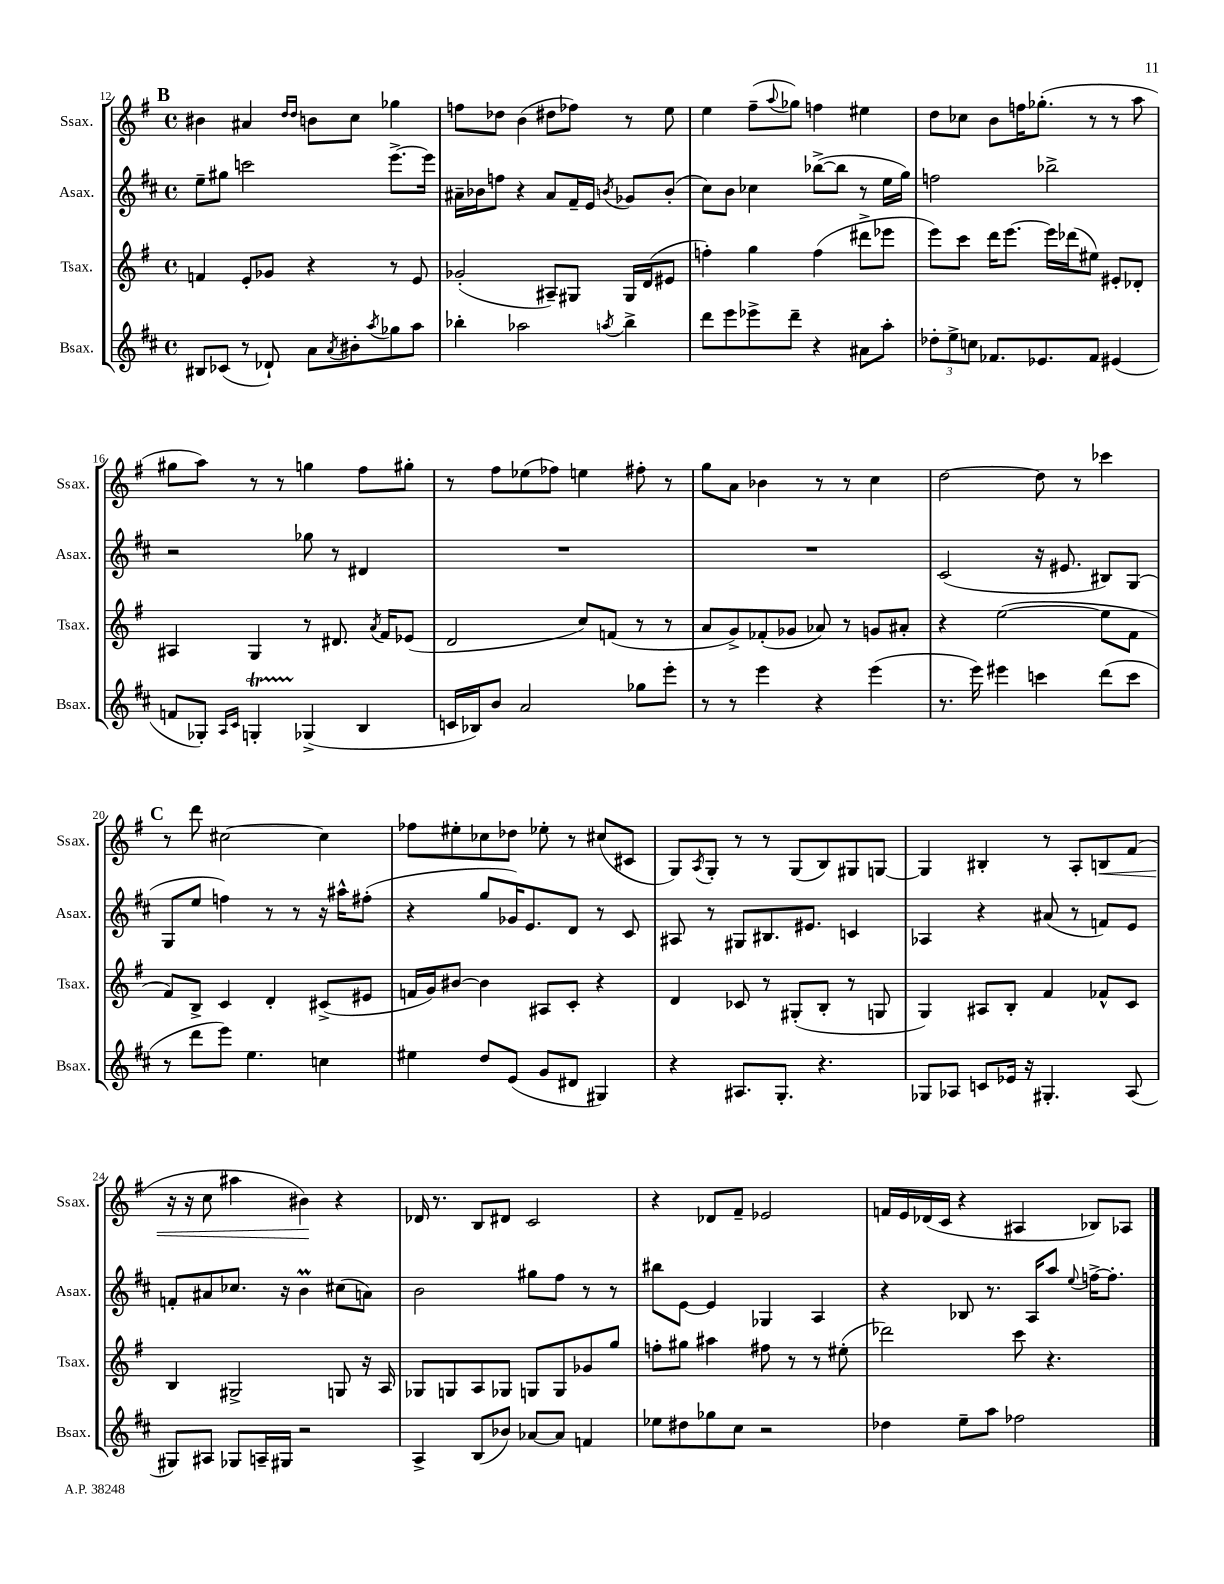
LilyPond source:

<<
\new StaffGroup <<
\new Staff = "s0" \with { instrumentName = "Ssax." shortInstrumentName = "Ssax." } {
    \clef treble \key g \major \defaultTimeSignature \time 4/4
    \mark \markup { \bold "B" } bis'4 ais'4 \grace { d''16 d''16 } b'8 c''8 ges''4 |
    f''8 des''8 b'4( dis''8 fes''8) r8 e''8 |
    e''4 fis''8--( \appoggiatura { a''8 } ges''8) f''4 eis''4 |
    d''8 ces''8 b'8 f''16 ges''8.-.( r8 r8 a''8 |
    gis''8 a''8) r8 r8 g''4 fis''8 gis''8-. |
    r8 fis''8 ees''8( fes''8) e''4 fis''8-. r8 |
    g''8 a'8 bes'4 r8 r8 c''4 |
    d''2~ d''8 r8 ces'''4 |
    \mark \markup { \bold "C" } r8 d'''8 cis''2~ cis''4 |
    fes''8 eis''8-. ces''8 des''8 ees''8-. r8 cis''8( cis'8 |
    g8) \acciaccatura { a8 } g8-. r8 r8 g8( b8) gis8 g8~ |
    g4 bis4-. r8 a8-. b8\< fis'8( |
    r16 r16 c''8 ais''4 bis'4\!) r4 |
    des'16 r8. b8 dis'8 c'2 |
    r4 des'8 fis'8-- ees'2 |
    f'16 e'16 des'16( c'16 r4 ais4 bes8) aes8 \bar "|." |
}
\new Staff = "s1" \with { instrumentName = "Asax." shortInstrumentName = "Asax." } {
    \clef treble \key d \major \defaultTimeSignature \time 4/4
    \mark \markup { \bold "B" } e''8-- gis''8 c'''2 e'''8.~-> e'''16 |
    ais'16-- bes'16 f''8 r4 ais'8 fis'16-- e'16 \acciaccatura { b'8 } ges'8 b'8-.( |
    cis''8) b'8 ces''4 bes''8~->( bes''8 r8 e''16 g''16) |
    f''2 bes''2-> |
    r2 ges''8 r8 dis'4 |
    R1 |
    R1 |
    cis'2( r16 eis'8. bis8) g8( |
    \mark \markup { \bold "C" } g8 e''8 f''4) r8 r8 r16 ais''16-^ fis''8-.( |
    r4 g''8 ges'16) e'8. d'8 r8 cis'8 |
    ais8 r8 gis8 bis8. eis'8. c'4 |
    aes4 r4 ais'8( r8 f'8) e'8 |
    f'8-. ais'8 ces''8. r16 b'4\prall cis''8( a'8) |
    b'2 gis''8 fis''8 r8 r8 |
    bis''8 e'8~ e'4 ges4 a4 |
    r4 bes8 r8. a16 a''8 \appoggiatura { e''8 } f''16~-> f''8.-. \bar "|." |
}
\new Staff = "s2" \with { instrumentName = "Tsax." shortInstrumentName = "Tsax." } {
    \clef treble \key g \major \defaultTimeSignature \time 4/4
    \mark \markup { \bold "B" } f'4 e'8-. ges'8 r4 r8 e'8 |
    ges'2-.( ais8--) gis8 gis16 d'16( eis'8 |
    f''4-.) g''4 f''4( dis'''8-> ees'''8 |
    e'''8) c'''8 d'''16 e'''8.~ e'''16 des'''16( eis''8) eis'8-. des'8-. |
    ais4 g4 r8 dis'8. \acciaccatura { a'8 } fis'16 ees'8( |
    d'2 c''8) f'8( r8 r8 |
    a'8 g'8->) fes'8-.( ges'8 aes'8) r8 g'8 ais'8-. |
    r4 e''2~( e''8 fis'8 |
    \mark \markup { \bold "C" } fis'8) b8-> c'4 d'4-. cis'8->( eis'8 |
    f'16 g'16) bis'8~ bis'4 ais8 c'8-. r4 |
    d'4 ces'8 r8 gis8-.( b8-. r8 g8 |
    g4) ais8 b8-. fis'4 fes'8-^ c'8 |
    b4 gis2-> g8 r16 a16 |
    ges8 g8 a8 ges8 g8 g8 ges'8 g''8 |
    f''8-. gis''8 ais''4 fis''8 r8 r8 eis''8-.( |
    des'''2) c'''8 r4. \bar "|." |
}
\new Staff = "s3" \with { instrumentName = "Bsax." shortInstrumentName = "Bsax." } {
    \clef treble \key d \major \defaultTimeSignature \time 4/4
    \mark \markup { \bold "B" } bis8 ces'8( r8 des'8-!) a'8 \acciaccatura { a'8 } bis'8-. \acciaccatura { a''8 } ges''8 a''8 |
    bes''4-. aes''2 \acciaccatura { a''8 } bes''4-> |
    d'''8 e'''8 ees'''8-> d'''8-- r4 ais'8 a''8-. |
    \tuplet 3/2 { des''8-. e''8-> c''8 } fes'8. ees'8. fes'8 eis'4( |
    f'8 ges8-.) \grace { a16 cis'16 } g4-.\startTrillSpan ges4->\stopTrillSpan( b4 |
    c'16 bes16) b'8 a'2 ges''8 e'''8-. |
    r8 r8 e'''4 r4 e'''4( |
    r8. e'''16) eis'''4 c'''4 d'''8( c'''8 |
    \mark \markup { \bold "C" } r8 d'''8 e'''8) e''4. c''4 |
    eis''4 d''8 e'8( g'8 dis'8 gis4) |
    r4 ais8. g8.-. r4. |
    ges8 aes8 c'8 ees'16 r16 gis4.-. aes8( |
    gis8) ais8 ges8 a16-- gis16 r2 |
    a4-> b8( bes'8) aes'8~ aes'8 f'4 |
    ees''8 dis''8 ges''8 cis''8 r2 |
    des''4 e''8-- a''8 fes''2 \bar "|." |
}
>>
>>
\layout { \context { \Score currentBarNumber = #12 } }
